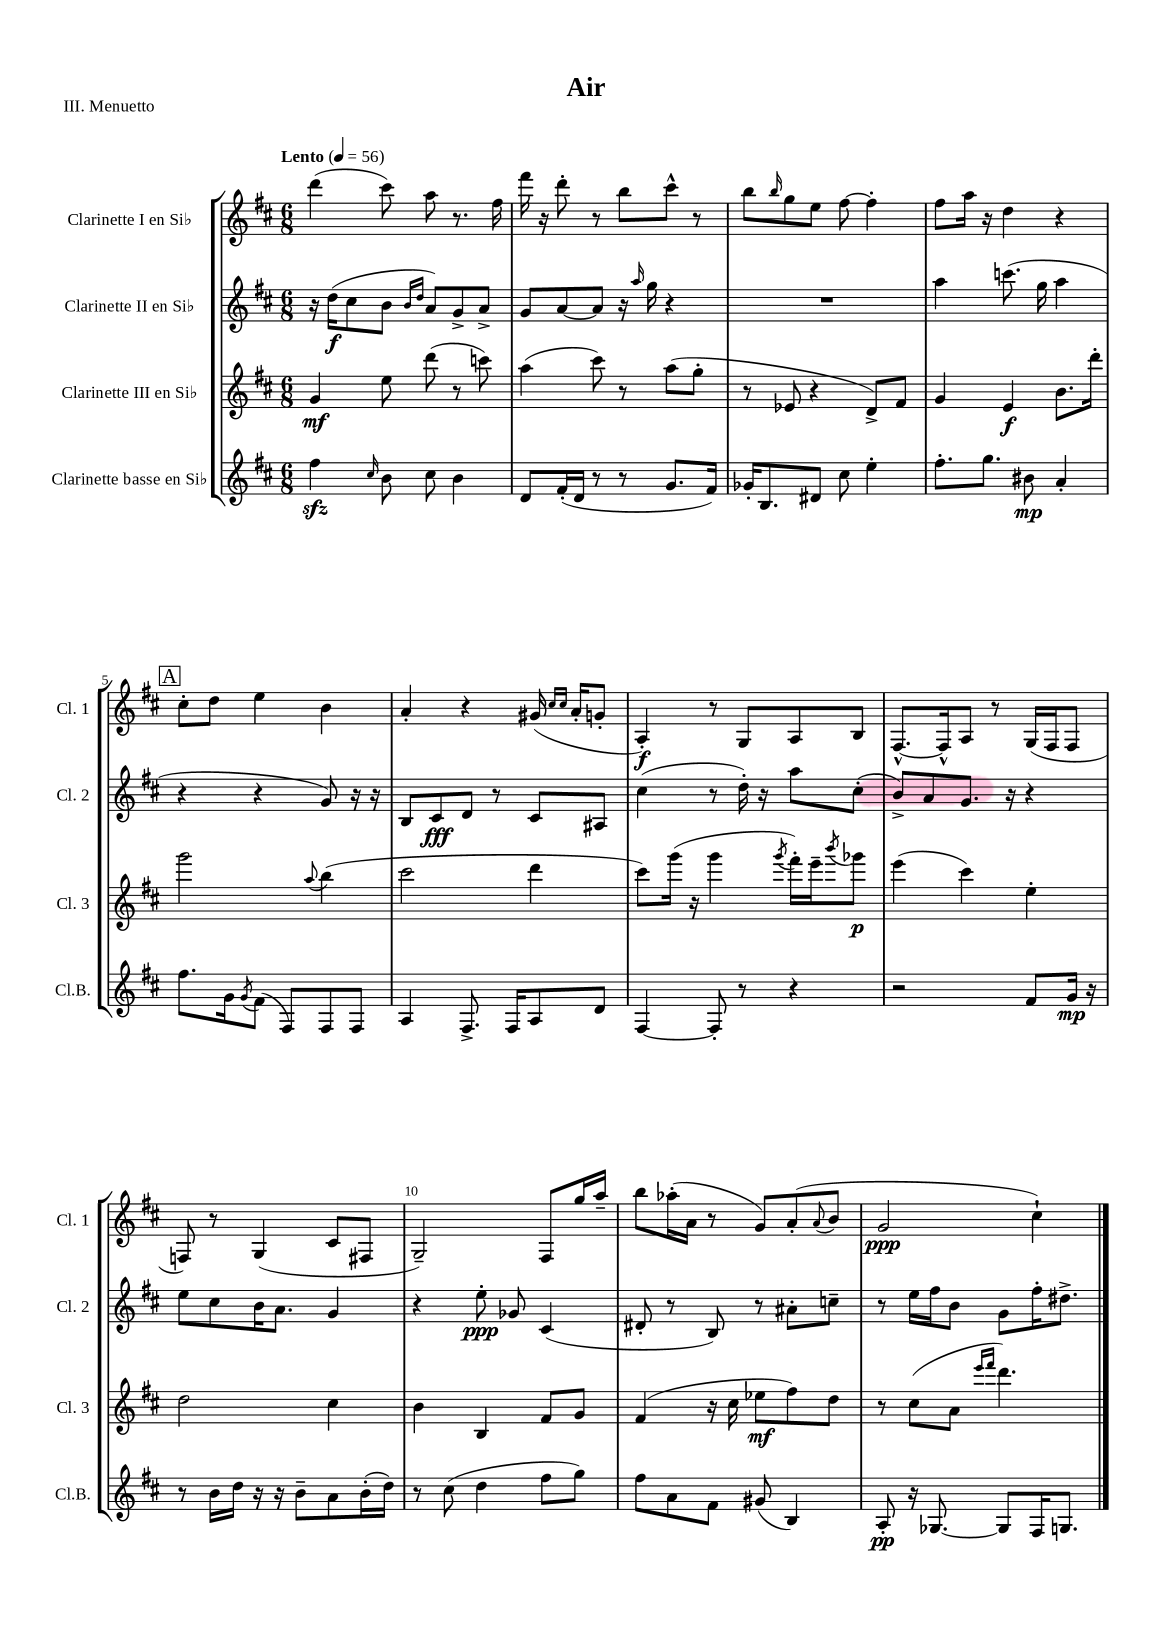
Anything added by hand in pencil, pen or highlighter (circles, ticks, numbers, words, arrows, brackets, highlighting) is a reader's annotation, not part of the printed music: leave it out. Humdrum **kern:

**kern	**kern	**kern	**kern
*staff4	*staff3	*staff2	*staff1
*clefG2	*clefG2	*clefG2	*clefG2
*k[f#c#]	*k[f#c#]	*k[f#c#]	*k[f#c#]
*M6/8	*M6/8	*M6/8	*M6/8
*MM56	*MM56	*MM56	*MM56
4ff#	4g	16r	(4ddd
.	.	(16dd	.
.	.	8cc#	.
16qqcc#	.	.	.
8b	8ee	8b	8ccc#)
.	.	16qqb	.
.	.	16qqdd	.
8cc#	(8ddd	8a)	8aa
4b	8r	8g^	8.r
.	8ccc)	8a^	.
.	.	.	16ff#
=	=	=	=
8d	(4aa	8g	16fff#
.	.	.	16r
(16f#'	.	[8a	8ddd'
16d	.	.	.
8r	8ccc#)	8a]	8r
8r	8r	16r	8bb
.	.	16qqaa	.
.	.	16gg	.
8.g	(8aa	4r	8ccc#^^
.	8gg'	.	8r
16f#)	.	.	.
=	=	=	=
16g-'	8r	2.r	8bb
8.B	.	.	.
.	.	.	16qqbb
.	8e-	.	8gg
8d#	4r	.	8ee
8cc#	.	.	[8ff#
4ee'	8d^)	.	4ff#']
.	8f#	.	.
=	=	=	=
8.ff#'	4g	4aa	8ff#
.	.	.	16aa
8.gg	.	.	16r
.	4e	(8.ccc	4dd
8b#	.	.	.
.	.	16gg	.
4a'	8.b	4aa	4r
.	16ddd'	.	.
=	=	=	=
8.ff#	2ggg	4r	8cc#'
.	.	.	8dd
16g	.	.	.
8qg	.	.	.
(8f#	.	4r	4ee
8F#)	.	.	.
.	8qqaa	.	.
8F#	(4bb	8g)	4b
8F#	.	16r	.
.	.	16r	.
=	=	=	=
4A	2ccc#	8B	4a'
.	.	8c#	.
8.F#^	.	8d	4r
.	.	8r	.
16F#	.	.	.
8A	4ddd	8c#	(16g#
.	.	.	16qqcc#
.	.	.	16qqcc#
.	.	.	16a'
8d	.	8A#	8g'
=	=	=	=
[4F#	8ccc#)	(4cc#	4A')
.	(16ggg	.	.
.	16r	.	.
8F#']	4ggg	8r	8r
8r	.	16dd')	8G
.	.	16r	.
.	8qggg	.	.
4r	16fff#')	8aa	8A
.	16eee~	.	.
.	8qbbb	.	.
.	8ggg-	(8cc#'	8B
=	=	=	=
2r	(4eee	8b^)	[8.F#^^
.	.	8a	.
.	.	.	16F#^^]
.	4ccc#)	8.g	8A
.	.	.	8r
.	.	16r	.
8f#	4ee'	4r	(16G
.	.	.	16F#
16g	.	.	8F#
16r	.	.	.
=	=	=	=
8r	2dd	8ee	8F)
16b	.	8cc#	8r
16dd	.	.	.
16r	.	16b	(4G
16r	.	8.a	.
8b~	.	.	.
8a	4cc#	4g	8c#
(16b'	.	.	8F#
16dd)	.	.	.
=	=	=	=
8r	4b	4r	2G~)
(8cc#	.	.	.
4dd	4B	8ee'	.
.	.	8g-	.
8ff#	8f#	(4c#	8F#
8gg)	8g	.	16gg
.	.	.	16aa~
=	=	=	=
8ff#	(4f#	8d#'	8bb
8a	.	8r	(16aa-'
.	.	.	16a
8f#	16r	8B)	8r
.	16cc#	.	.
(8g#	8ee-	8r	8g)
4B)	8ff#)	8a#'	(8a'
.	.	.	8qqa
.	8dd	8cc~	8b
=	=	=	=
8A'	8r	8r	2g
16r	(8cc#	16ee	.
[8.G-	.	16ff#	.
.	8a	8b	.
.	16qqeee	.	.
.	16qqfff#	.	.
8G-]	4.ddd)	8g	.
16F#	.	16ff#'	4cc#`)
8.G	.	8.dd#^	.
==	==	==	==
*-	*-	*-	*-
